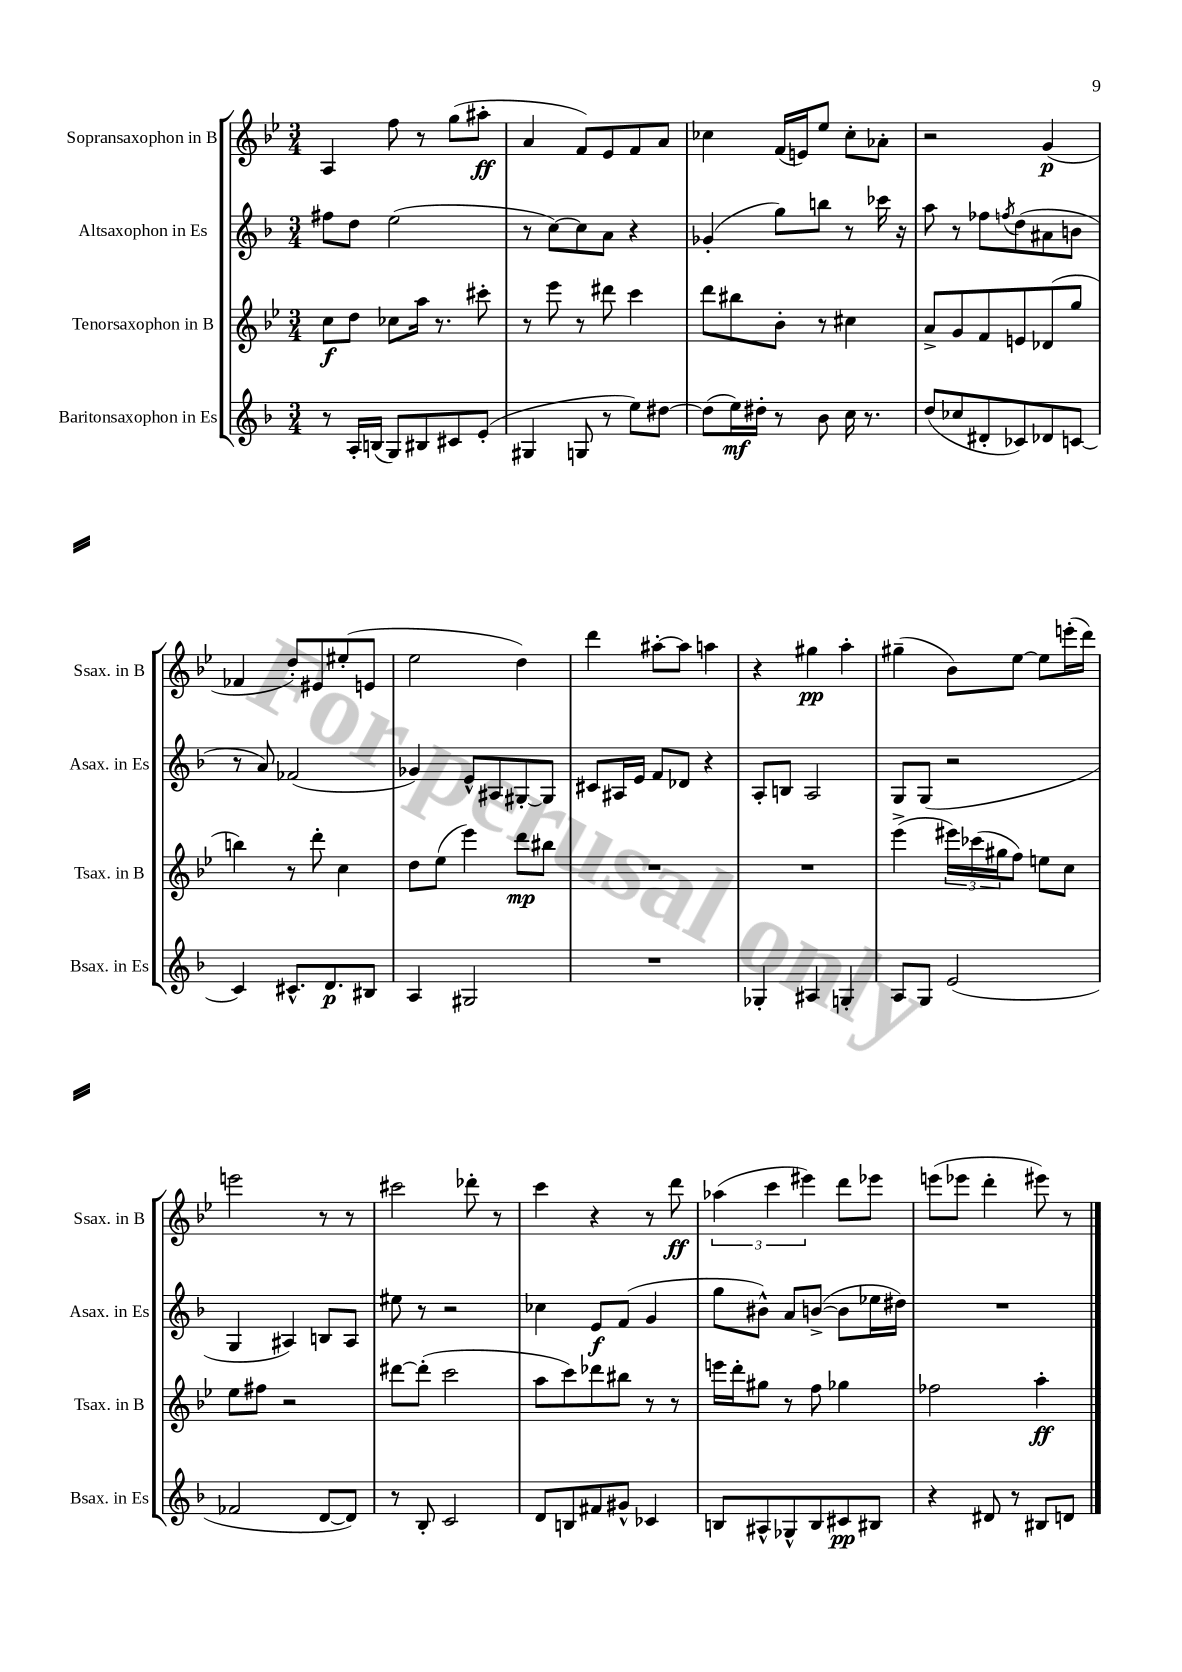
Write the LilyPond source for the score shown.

<<
\new StaffGroup <<
\new Staff = "s0" \with { instrumentName = "Sopransaxophon in B" shortInstrumentName = "Ssax. in B" } {
    \clef treble \key bes \major \numericTimeSignature \time 3/4
    a4 f''8 r8 g''8( ais''8-.\ff |
    a'4 f'8) ees'8 f'8 a'8 |
    ces''4 f'16( e'16) ees''8 ces''8-. aes'8-. |
    r2 g'4\p( |
    fes'4 d''8-.) eis'8 eis''8-.( e'8 |
    ees''2 d''4) |
    d'''4 ais''8~-. ais''8 a''4 |
    r4 gis''4\pp a''4-. |
    gis''4--( bes'8) ees''8~ ees''8 e'''16-.( d'''16) |
    e'''2 r8 r8 |
    cis'''2 des'''8-. r8 |
    c'''4 r4 r8 d'''8\ff |
    \tuplet 3/2 { aes''4( c'''4 eis'''4) } d'''8 ees'''8 |
    e'''8( ees'''8 d'''4-. eis'''8) r8 \bar "|." |
}
\new Staff = "s1" \with { instrumentName = "Altsaxophon in Es" shortInstrumentName = "Asax. in Es" } {
    \clef treble \key f \major \numericTimeSignature \time 3/4
    fis''8 d''8 e''2( |
    r8 c''8~) c''8 a'8 r4 |
    ges'4-.( g''8) b''8 r8 ces'''16 r16 |
    a''8 r8 fes''8 \acciaccatura { f''8 } d''8( ais'8 b'8 |
    r8 a'8) fes'2( |
    ges'4) e'8-^ ais8 gis8~-. gis8 |
    cis'8 ais16 e'16 f'8 des'8 r4 |
    a8-. b8 a2 |
    g8 g8( r2 |
    g4 ais4) b8 ais8 |
    eis''8 r8 r2 |
    ces''4 e'8\f f'8( g'4 |
    g''8 bis'8-^) a'8 b'8~->( b'8 ees''16 dis''16) |
    R2. \bar "|." |
}
\new Staff = "s2" \with { instrumentName = "Tenorsaxophon in B" shortInstrumentName = "Tsax. in B" } {
    \clef treble \key bes \major \numericTimeSignature \time 3/4
    c''8\f d''8 ces''8 a''16 r8. cis'''8-. |
    r8 ees'''8 r8 dis'''8 c'''4 |
    d'''8 bis''8 bes'8-. r8 cis''4 |
    a'8-> g'8 f'8 e'8 des'8( g''8 |
    b''4) r8 d'''8-. c''4 |
    d''8 ees''8( ees'''4) d'''8\mp bis''8 |
    R2. |
    R2. |
    ees'''4->( \tuplet 3/2 { eis'''16) ces'''16( gis''16 } f''8) e''8 c''8 |
    ees''8 fis''8 r2 |
    dis'''8~ dis'''8-.( c'''2 |
    a''8 c'''8) des'''8 bis''8 r8 r8 |
    e'''16 d'''16-. gis''8 r8 f''8 ges''4 |
    fes''2 a''4-.\ff \bar "|." |
}
\new Staff = "s3" \with { instrumentName = "Baritonsaxophon in Es" shortInstrumentName = "Bsax. in Es" } {
    \clef treble \key f \major \numericTimeSignature \time 3/4
    r8 a16-. b16( g8) bis8 cis'8 e'8-.( |
    gis4 g8 r8 e''8) dis''8~ |
    dis''8( e''16\mf) dis''16-. r8 bes'8 c''16 r8. |
    d''8( ces''8 dis'8-. ces'8) des'8 c'8~ |
    c'4 cis'8.-^ d'8.\p bis8 |
    a4 gis2 |
    R2. |
    ges4-. ais4 g4-. |
    a8 g8 e'2( |
    fes'2 d'8~ d'8) |
    r8 bes8-. c'2 |
    d'8 b8 fis'8 gis'8-^ ces'4 |
    b8 ais8-^ ges8-^ b8 cis'8\pp bis8 |
    r4 dis'8 r8 bis8 d'8 \bar "|." |
}
>>
>>
\layout { \context { \Score \remove "Bar_number_engraver" } }
